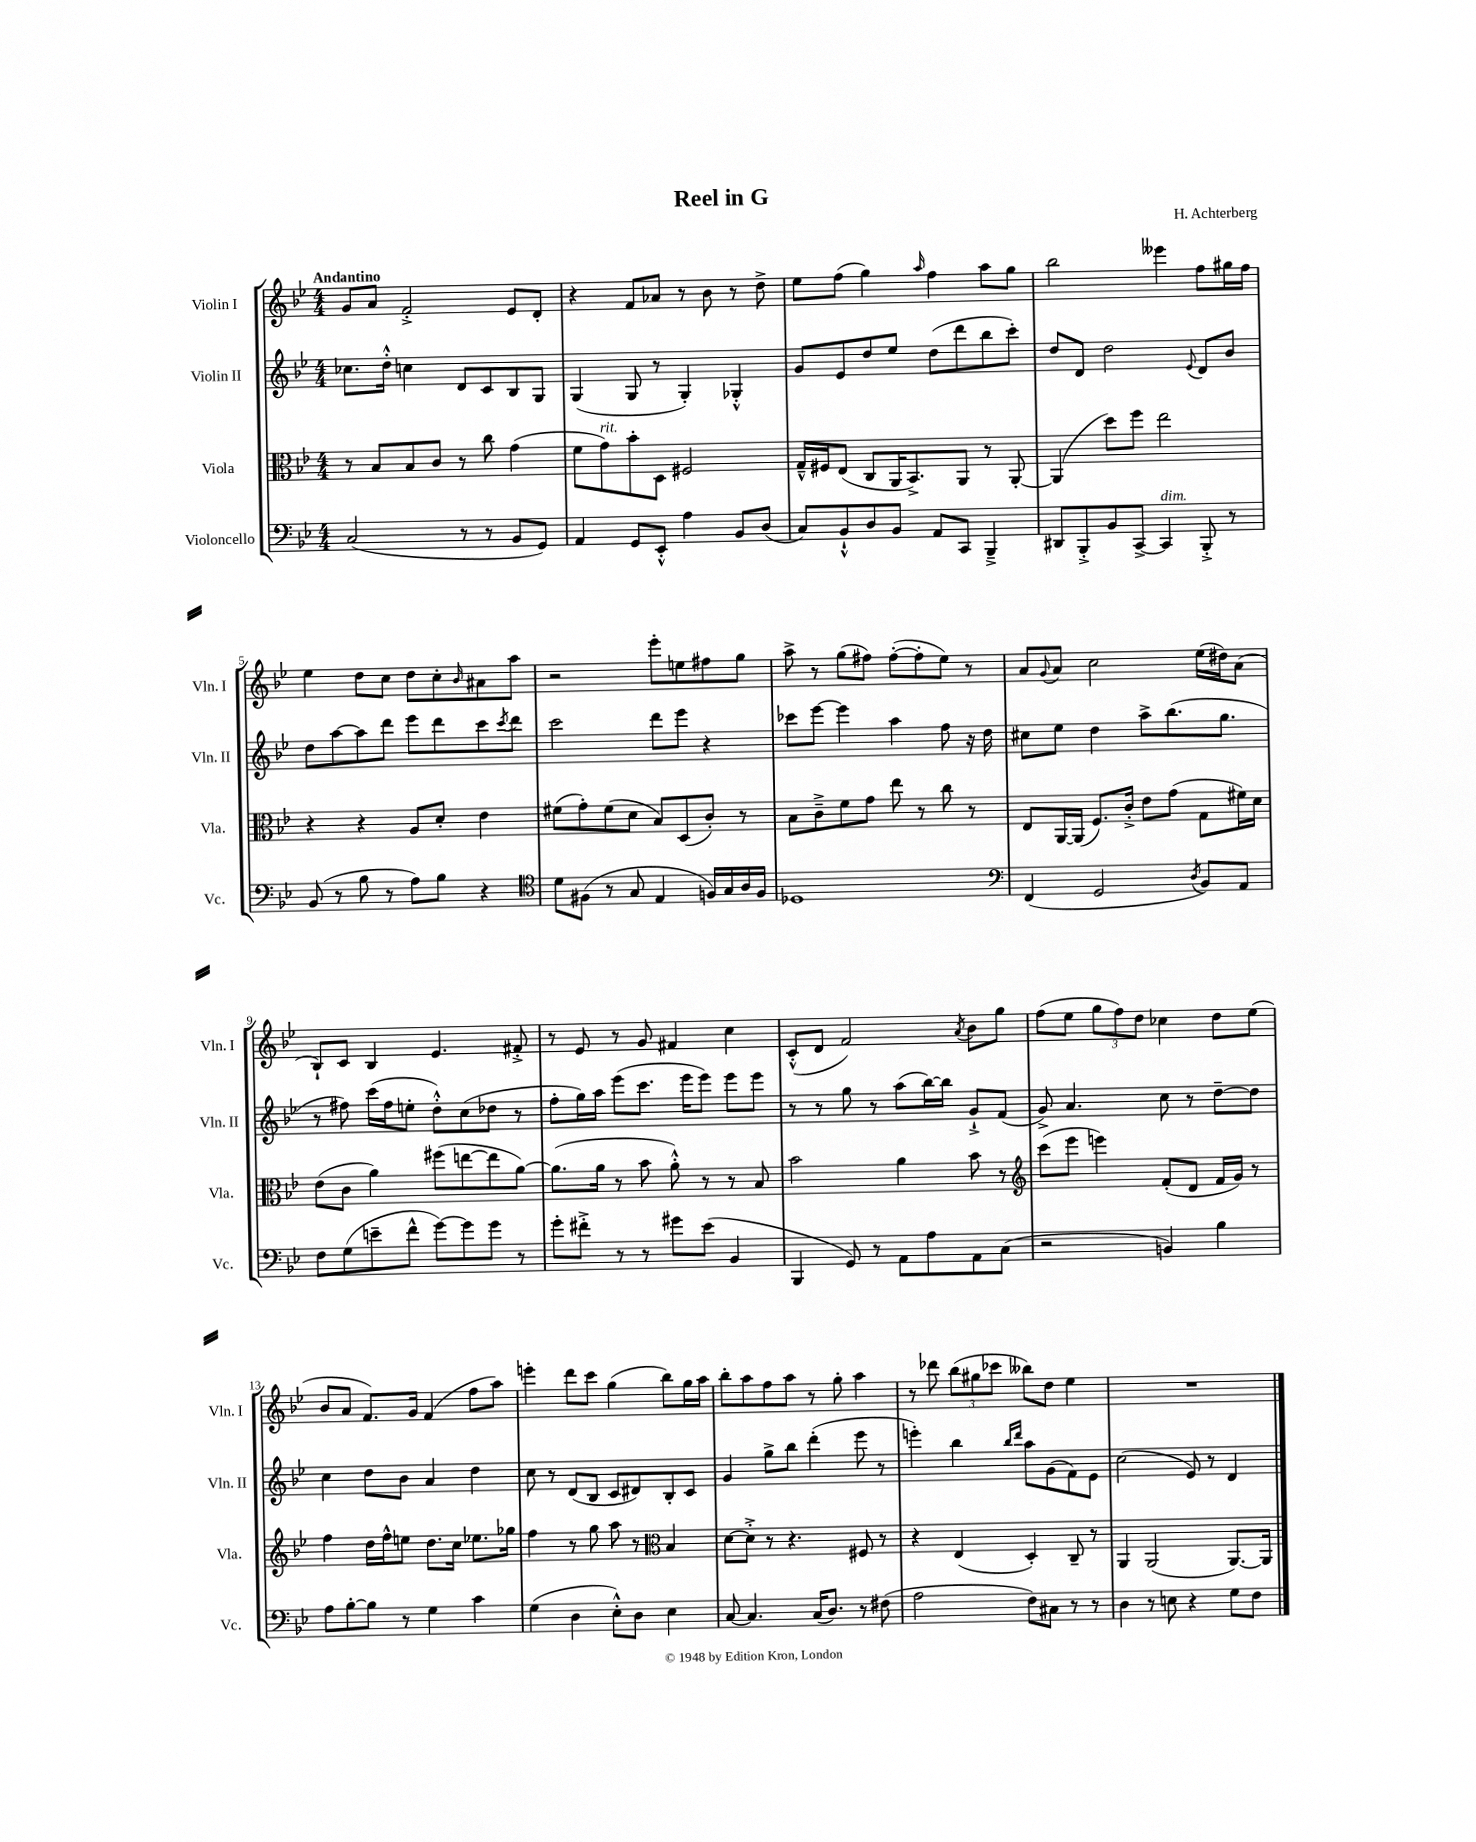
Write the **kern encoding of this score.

**kern	**kern	**kern	**kern
*part4	*part3	*part2	*part1
*staff4	*staff3	*staff2	*staff1
*I"Violoncello	*I"Viola	*I"Violin II	*I"Violin I
*I'Vc.	*I'Vla.	*I'Vln. II	*I'Vln. I
*clefF4	*clefC3	*clefG2	*clefG2
*k[b-e-]	*k[b-e-]	*k[b-e-]	*k[b-e-]
*M4/4	*M4/4	*M4/4	*M4/4
=1	=1	=1	=1
!	!	!	!LO:TX:a:B:t=Andantino
(2C/	8r	8.cc-X\L	8g/L
.	8B-/L	.	8a/J
.	.	16dd'^^\Jk	.
.	8B-/	4ccn\	2f'^/
.	8c/J	.	.
8r	8r	8d/L	.
8r	8cc\	8c/	.
8BB-/L	(4g\	8B-/	8e-/L
8GG/J)	.	8G/J	8d'/J
=2	=2	=2	=2
4AA/	8f\L	(4G/	4r
!	!LO:TX:a:i:t=rit.	!	!
.	8g\)	.	.
8GG/L	8b-'\	8G/	8f/L
8EE-'^^/J	8D\J	8r	8a-X/J
4A\	2F#X/	4G'/)	8r
.	.	.	8b-\
8BB-/L	.	4G-X'^^/	8r
(8D/J	.	.	8dd^\
=3	=3	=3	=3
8C/L)	16G~^^/LL	8g/L	8ee-\L
.	16F#X/J	.	.
8BB-`^^/	(8E-/J	8e-/	(8ff\J
8D/	8C/L	8dd/	4gg\)
8BB-/J	16AA/K	8ee-/J	.
.	8.BB-^/)	.	.
.	.	.	16qqaa/
8AA/L	.	(8dd\L	4ff\
8CC/J	8AA/J	8ddd\	.
4BBB-~^/	8r	8bb-\	8aa\L
.	[8AA'/	8ccc'\J)	8gg\J
=4	=4	=4	=4
8DD#X/L	(4AA/]	8dd/L	2bb-\
8BBB-'^/	.	8d/J	.
8BB-/	8dd\L)	2dd\	.
[8CC^/J	8ff\J	.	.
!LO:TX:a:i:t=dim.	!	!	!
4CC/]	2ee-\	.	4eee--X\
.	.	8qqe-/	.
8BBB-'^/	.	8d/L	8ff\L
8r	.	8b-/J	16gg#X\L
.	.	.	16ff\JJ
!!LO:LB:g=z
=5	=5	=5	=5
(8BB-/	4r	8dd\L	4ee-\
8r	.	[8aa\	.
8B-\	4r	8aa\]	8dd\L
8r	.	8ddd\J	8cc\J
8A\L)	8A/L	8eee-\L	8dd\L
8B-\J	8d'/J	8ddd\	8cc'\
.	.	.	16qqb-/
4r	4e-\	8ccc\	8a#X\
.	.	8qccc/	.
.	.	8ddd\J	8aa\J
=6	=6	=6	=6
*clefC4	*	*	*
8d\L	(8f#X\L	2ccc\	2r
(8F#X\J	8g'\)	.	.
8r	(8f#\	.	.
8G/	8d\J	.	.
4E-/	8B-/L)	8ddd\L	8eee-'\L
.	(8D/	8eee-\J	8een\
16Fn/LL)	8c'/J)	4r	8ff#X\
16G/	.	.	.
16A/	8r	.	8gg\J
16F/JJ	.	.	.
=7	=7	=7	=7
1D-X	8B-\L	8ccc-X\L	8aa^\
.	8c~^\	[8eee-\J	8r
.	8f\	4eee-\]	(8gg\L
.	8g\J	.	8ff#X\J)
.	8ee-\	4aa\	([8ff#'\L
.	8r	.	8ff#'\]
.	8cc\	8ff\	8ee-\J)
.	8r	16r	8r
.	.	16dd\	.
=8	=8	=8	=8
*clefF4	*	*	*
(4FF/	8E-/L	8cc#X\L	8a/L
.	.	.	8qqg/
.	[16AA/L	8ee-\J	8a/J
.	(16AA/JJ]	.	.
2GG/	8.F/L)	4dd\	2cc\
.	16c'^/Jk	.	.
.	8e-\L	8aa^\L	.
.	(8g\J	(8.bb-\	.
8qD/	.	.	.
8BB-/L)	8G\L	.	(16ee-\LL
.	.	8.gg\J	16dd#X\J)
8AA/J	16f#X\L)	.	(8a\J
.	16d\JJ	.	.
!!LO:LB:g=z
=9	=9	=9	=9
8F\L	(8e-\L	8r	8B-`/L)
(8G\	8c\J	8ff#X\)	8c/J
8en~\	4a\)	(16ccc\LL	4B-/
.	.	16ff#\J	.
8f^^\J	.	8een'\J	.
[8g\L)	(8ff#X\L	8dd'^^\L)	4.e-/
8g\]	[8een\	(8cc\	.
8g\J	8ee\]	8dd-X\J	.
8r	[8a\J)	8r	8f#X'^/
=10	=10	=10	=10
8g'\L	(8.a\L]	8ff'\L	8r
8f#X'^\J	.	16gg\L)	8e-/
.	16a\Jk	16aa\JJ	.
8r	8r	(8eee-\L	8r
8r	8b-\	8.ccc\J	8g/
8g#X\L	8a'^^\)	.	4f#X/
.	.	16eee-\KL	.
(8e-\J	8r	8eee-\J)	.
4BB-/	8r	8eee-\L	4cc\
.	8B-/	8eee-\J	.
=11	=11	=11	=11
4BBB-/	2b-\	8r	(8c'^^/L
.	.	8r	8d/J
8GG/)	.	8gg\	2f/)
8r	.	8r	.
8AA\L	4a\	(8aa\L	.
8A\	.	[16bb-\L)	.
.	.	16bb-\JJ]	.
.	.	.	8qa/
8AA\	8b-\	8g`^/L	8b-\L
(8C\J	8r	(8f/J	8gg\J
=12	=12	=12	=12
*	*clefG2	*	*
2r	(8ccc\L	8g^/)	(8ff\L
.	8eee-\J	4.a/	8ee-\J
.	4eeen\)	.	12gg\L
.	.	.	12ff\)
.	.	.	12dd\J
4BBn/)	(8f'/L	8cc\	4cc-X\
.	8d/J	8r	.
4B-\	16f/LL	[8dd~\L	8dd\L
.	16g/JJ)	.	.
.	8r	8dd\J]	(8ee-\J
!!LO:LB:g=z
=13	=13	=13	=13
8A\L	4ff\	4cc\	8b-/L
[8B-'\	.	.	8a/J
8B-\J]	16dd\LL	8dd\L	8.f/L)
.	16ff^^\J	.	.
8r	8een\J	8b-\J	.
.	.	.	16g/Jk
4G\	8.dd\L	4a/	(4f/
.	16cc\Jk	.	.
4c\	8.ee-X\L	4dd\	8ff\L
.	.	.	8aa\J)
.	16gg-X\Jk	.	.
=14	=14	=14	=14
(4G\	4ff\	8cc\	4eeen'\
.	.	8r	.
4D\	8r	(8d/L	8ddd\L
.	8gg\	8B-/J	8ccc\J
8E-'^^\L)	8aa\	8c/L	(4gg\
8D\J	8r	8d#X/)	.
*	*clefC3	*	*
4E-\	4B-/	8B-'/	8bb-\L)
.	.	8c/J	16gg\L
.	.	.	16aa\JJ
=15	=15	=15	=15
[8C/	[8d\L	4g/	8bb-'\L
4.C/]	8d'^\J]	.	8aa\
.	8r	8gg^\L	8ff\
.	4.r	8bb-\J	8aa\J
(16C/KL	.	(4ddd'\	8r
8.D/J)	.	.	.
.	.	.	8gg'\
8r	8F#X/	8eee-\	4aa\
(8F#X\	8r	8r	.
=16	=16	=16	=16
2A\	4r	4eeen'\)	8r
.	.	.	8ddd-X\
.	(4E-/	4bb-\	(12bb-\L
.	.	.	12gg#X\
.	.	.	12ccc-X\J
.	.	16qqbb-/LL	.
.	.	16qqddd/JJ	.
8F\L)	4D'/)	8aa\L	8bb--X\L)
8C#X\J	.	(8g\	8dd\J
8r	8C~/	8f\)	4ee-\
8r	8r	8e-\J	.
=17	=17	=17	=17
4D\	4AA/	(2cc\	1r
8r	(2AA/	.	.
8En\	.	.	.
4r	.	8e-/)	.
.	.	8r	.
8G\L	[8.AA/L)	4d/	.
8F\J	.	.	.
.	16AA/Jk]	.	.
==	==	==	==
*-	*-	*-	*-
